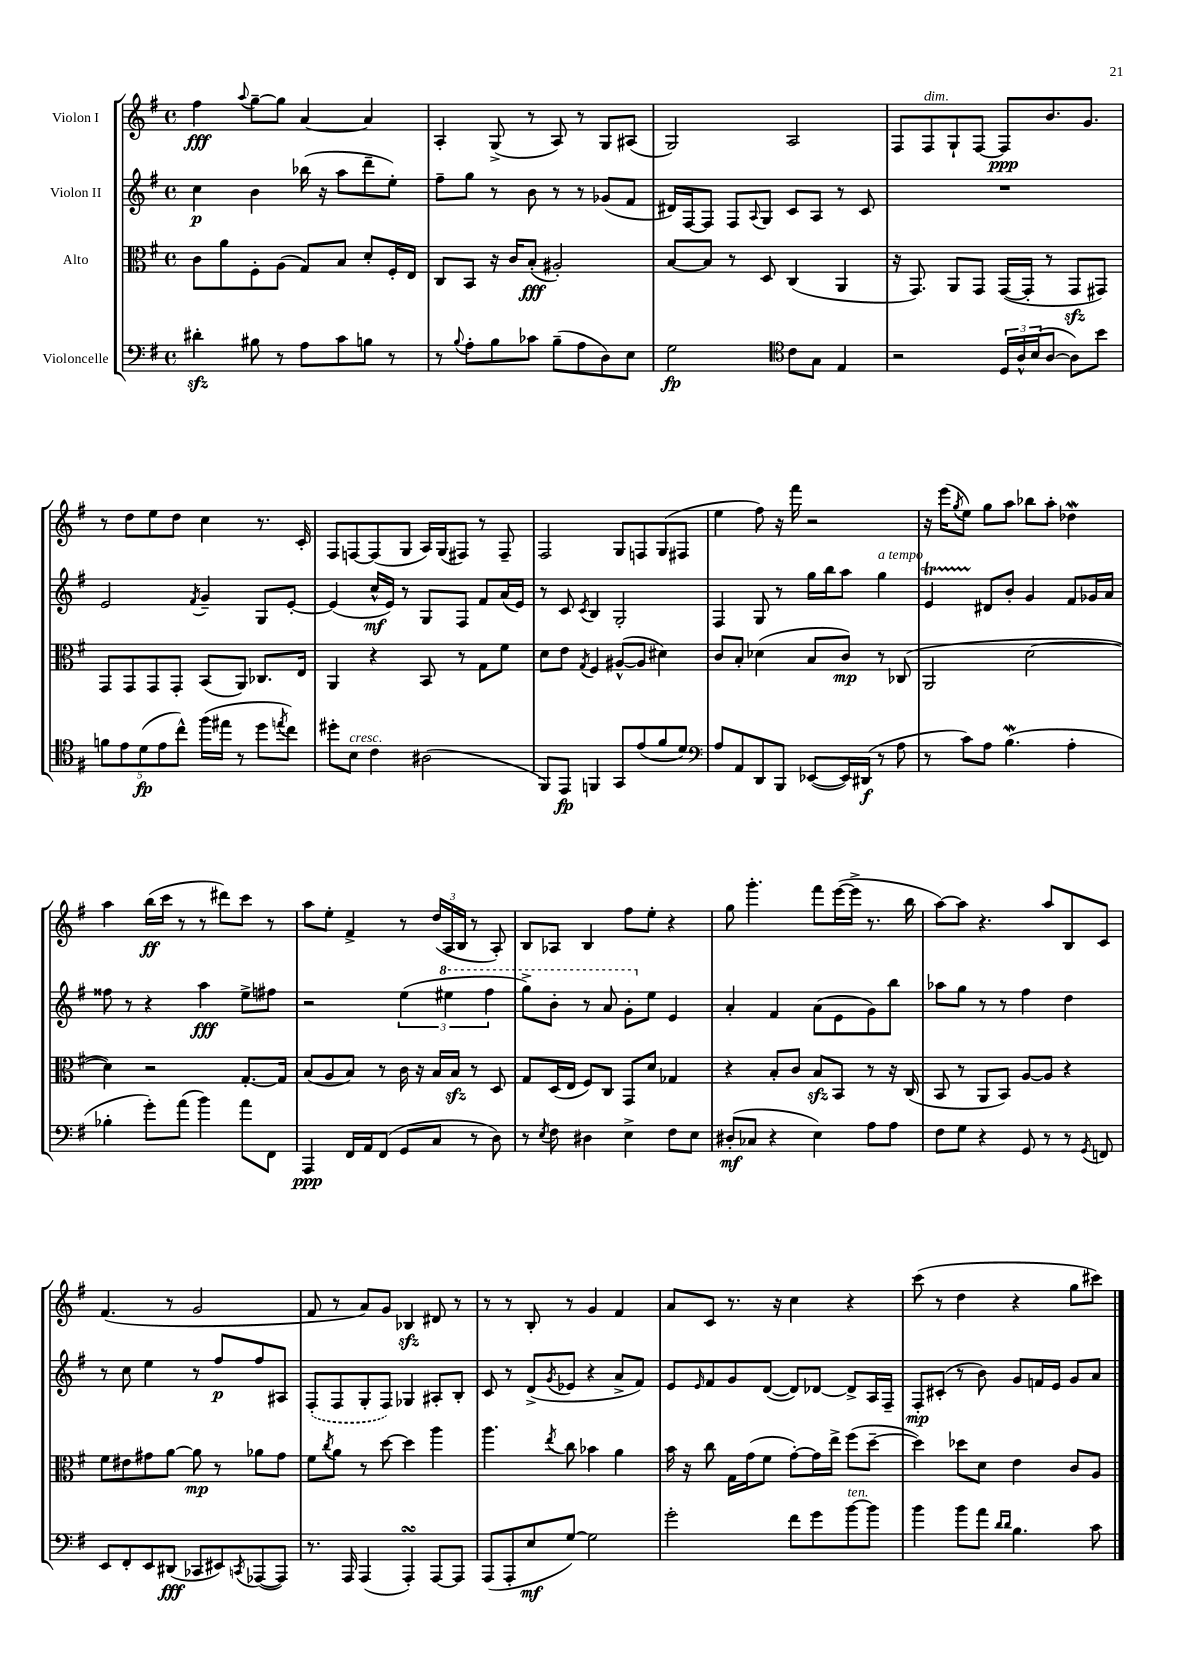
<<
\new StaffGroup <<
\new Staff = "s0" \with { instrumentName = "Violon I" } {
    \clef treble \key g \major \defaultTimeSignature \time 4/4
    fis''4\fff \appoggiatura { a''8 } g''8~-- g''8 a'4~ a'4 |
    a4-. g8->( r8 a8) r8 g8 ais8( |
    g2) a2 |
    fis8 fis8^\markup { \italic "dim." } g8-! fis8~ fis8\ppp b'8. g'8. |
    r8 d''8 e''8 d''8 c''4 r8. c'16-. |
    fis8 f8~ f8( g8 a16) g16( fis8) r8 fis8-- |
    fis2 g8 f8 g8( fis8 |
    e''4 fis''8) r16 fis'''16 r2 |
    r16 e'''16( \acciaccatura { g''8 } e''8) g''8 a''8 bes''8 a''8-. des''4\mordent |
    a''4 b''16\ff( c'''16 r8 r8 dis'''8) c'''8 r8 |
    a''8 e''8-. fis'4-> r8 \tuplet 3/2 { d''16( a16 b16 } r8 a8-.) |
    b8 aes8 b4 fis''8 e''8-. r4 |
    g''8 g'''4.-. fis'''8 e'''16~( e'''16-> r8. b''16 |
    a''8~) a''8 r4. a''8 b8 c'8 |
    fis'4.( r8 g'2 |
    fis'8 r8 a'8) g'8 bes4\sfz dis'8 r8 |
    r8 r8 b8-. r8 g'4 fis'4 |
    a'8 c'8 r8. r16 c''4 r4 |
    c'''8( r8 d''4 r4 g''8 cis'''8) \bar "|." |
}
\new Staff = "s1" \with { instrumentName = "Violon II" } {
    \clef treble \key g \major \defaultTimeSignature \time 4/4
    c''4\p b'4 bes''16( r16 a''8 d'''8-- e''8-.) |
    fis''8-- g''8 r8 b'8 r8 r8 ges'8( fis'8 |
    dis'16) fis16~ fis8 fis8 \appoggiatura { a8 } g8 c'8 a8 r8 c'8 |
    R1 |
    e'2 \acciaccatura { fis'8 } g'4-- g8 e'8~-. |
    e'4( c''16-^\mf e'16) r8 g8 fis8 fis'8 a'16( e'16) |
    r8 c'8 \acciaccatura { c'8 } b4 g2-. |
    fis4 g8 r8 g''16 b''16 a''8 g''4^\markup { \italic "a tempo" } |
    e'4\startTrillSpan dis'8\stopTrillSpan b'8-. g'4 fis'8 ges'16 a'16 |
    fisis''8 r8 r4 a''4\fff e''8-> fis''8 |
    r2 \tuplet 3/2 { e''4( \ottava #1 eis'''4 fis'''4 } |
    g'''8->) b''8-. r8 a''8 g''8-. \ottava #0 e''8 e'4 |
    a'4-. fis'4 a'8( e'8 g'8) b''8 |
    aes''8 g''8 r8 r8 fis''4 d''4 |
    r8 c''8 e''4 r8 fis''8\p fis''8 ais8 |
    \once \slurDashed fis8-.( fis8 g8-. fis8) ges4 ais8-. b8-. |
    c'8 r8 d'8->( \acciaccatura { g'8 } ees'8 r4 a'8-> fis'8) |
    e'8 \grace { e'16 } fis'8 g'8 d'8~( d'8) des'8~ des'8-> a16 fis16-- |
    fis8-.\mp cis'8-.( r8 b'8) g'8 f'16 e'16 g'8 a'8 \bar "|." |
}
\new Staff = "s2" \with { instrumentName = "Alto" } {
    \clef alto \key g \major \defaultTimeSignature \time 4/4
    c'8 a'8 fis8-. a8( g8) b8 d'8-. fis16-. e16 |
    c8 b,8 r16 c'16 b8-.\fff( ais2-.) |
    b8~ b8 r8 d8 c4( a,4 |
    r16 g,8.) a,8 g,8 g,16~( g,16-. r8 g,8\sfz gis,8) |
    g,8 g,8 g,8 g,8-. b,8( a,8) ces8. e16 |
    a,4 r4 b,8 r8 g8 fis'8 |
    d'8 e'8 \acciaccatura { g8 } fis4 ais8~-^( ais8 dis'4) |
    c'8 b8-. des'4( b8 c'8\mp) r8 ces8( |
    a,2 d'2~ |
    d'4) r2 g8.~-. g16 |
    b8( a8 b8) r8 c'16 r16 b16 b16\sfz r8 d8 |
    g8 d16( e16 fis8) c8 g,8 d'8 ges4 |
    r4 b8-. c'8 b8\sfz b,8 r8 r16 c16( |
    b,8 r8 a,8 b,8) a8~ a8 r4 |
    fis'8 eis'8 gis'8 a'8~ a'8\mp r8 aes'8 gis'8 |
    fis'8 \acciaccatura { c''8 } a'8 r8 d''8~ d''4 a''4 |
    a''4. \acciaccatura { e''8 } c''8 bes'4 a'4 |
    b'16 r16 c''8 g16 g'16( fis'8 g'8~-.) g'16 e''16-> fis''8( d''8~-- |
    d''4) des''8 d'8 e'4 c'8 a8 \bar "|." |
}
\new Staff = "s3" \with { instrumentName = "Violoncelle" } {
    \clef bass \key g \major \defaultTimeSignature \time 4/4
    dis'4-.\sfz bis8 r8 a8 c'8 b8 r8 |
    r8 \appoggiatura { b8 } a8-. b8 ces'8 b8--( a8 d8) e8 |
    g2\fp \clef tenor c'8 g8 e4 |
    r2 \tuplet 3/2 { d16 a16-^ b16( } a8~ a8) b'8 |
    \tuplet 5/4 { f'8 e'8 d'8\fp( e'8 c''8-^) } fis''16( eis''16 r8 d''8 \acciaccatura { e''8 } c''8) |
    dis''8-. b8^\markup { \italic "cresc." } c'4 ais2( |
    fis,8) e,8\fp f,4 g,8 e'8( fis'8 d'8) |
    \clef bass a8 a,8 d,8 b,,8 ees,8~( ees,16) dis,16\f( r8 a8 |
    r8 c'8) a8 b4.\mordent( a4-. |
    bes4-. g'8-.) a'8( b'4) a'8 fis,8 |
    a,,4\ppp fis,16 a,16 fis,8( g,8 c8 r8 d8) |
    r8 \acciaccatura { e8 } fis8 dis4 e4-> fis8 e8 |
    dis8-.\mf( ces8 r4 e4) a8 a8 |
    fis8 g8 r4 g,8 r8 r8 \acciaccatura { g,8 } f,8 |
    e,8 fis,8-. e,8 dis,8\fff( ces,8 eis,8) \acciaccatura { c,8 } aes,,8~( aes,,8) |
    r8. a,,16 a,,4( a,,4-.\turn) a,,8~ a,,8 |
    a,,8( a,,8-. e8\mf g8~) g2 |
    g'2-. fis'8 g'8 b'8~^\markup { \italic "ten." } b'8 |
    b'4 b'8 a'8 \grace { d'16 d'16 } b4. c'8 \bar "|." |
}
>>
>>
\layout { \context { \Score \remove "Bar_number_engraver" } }
